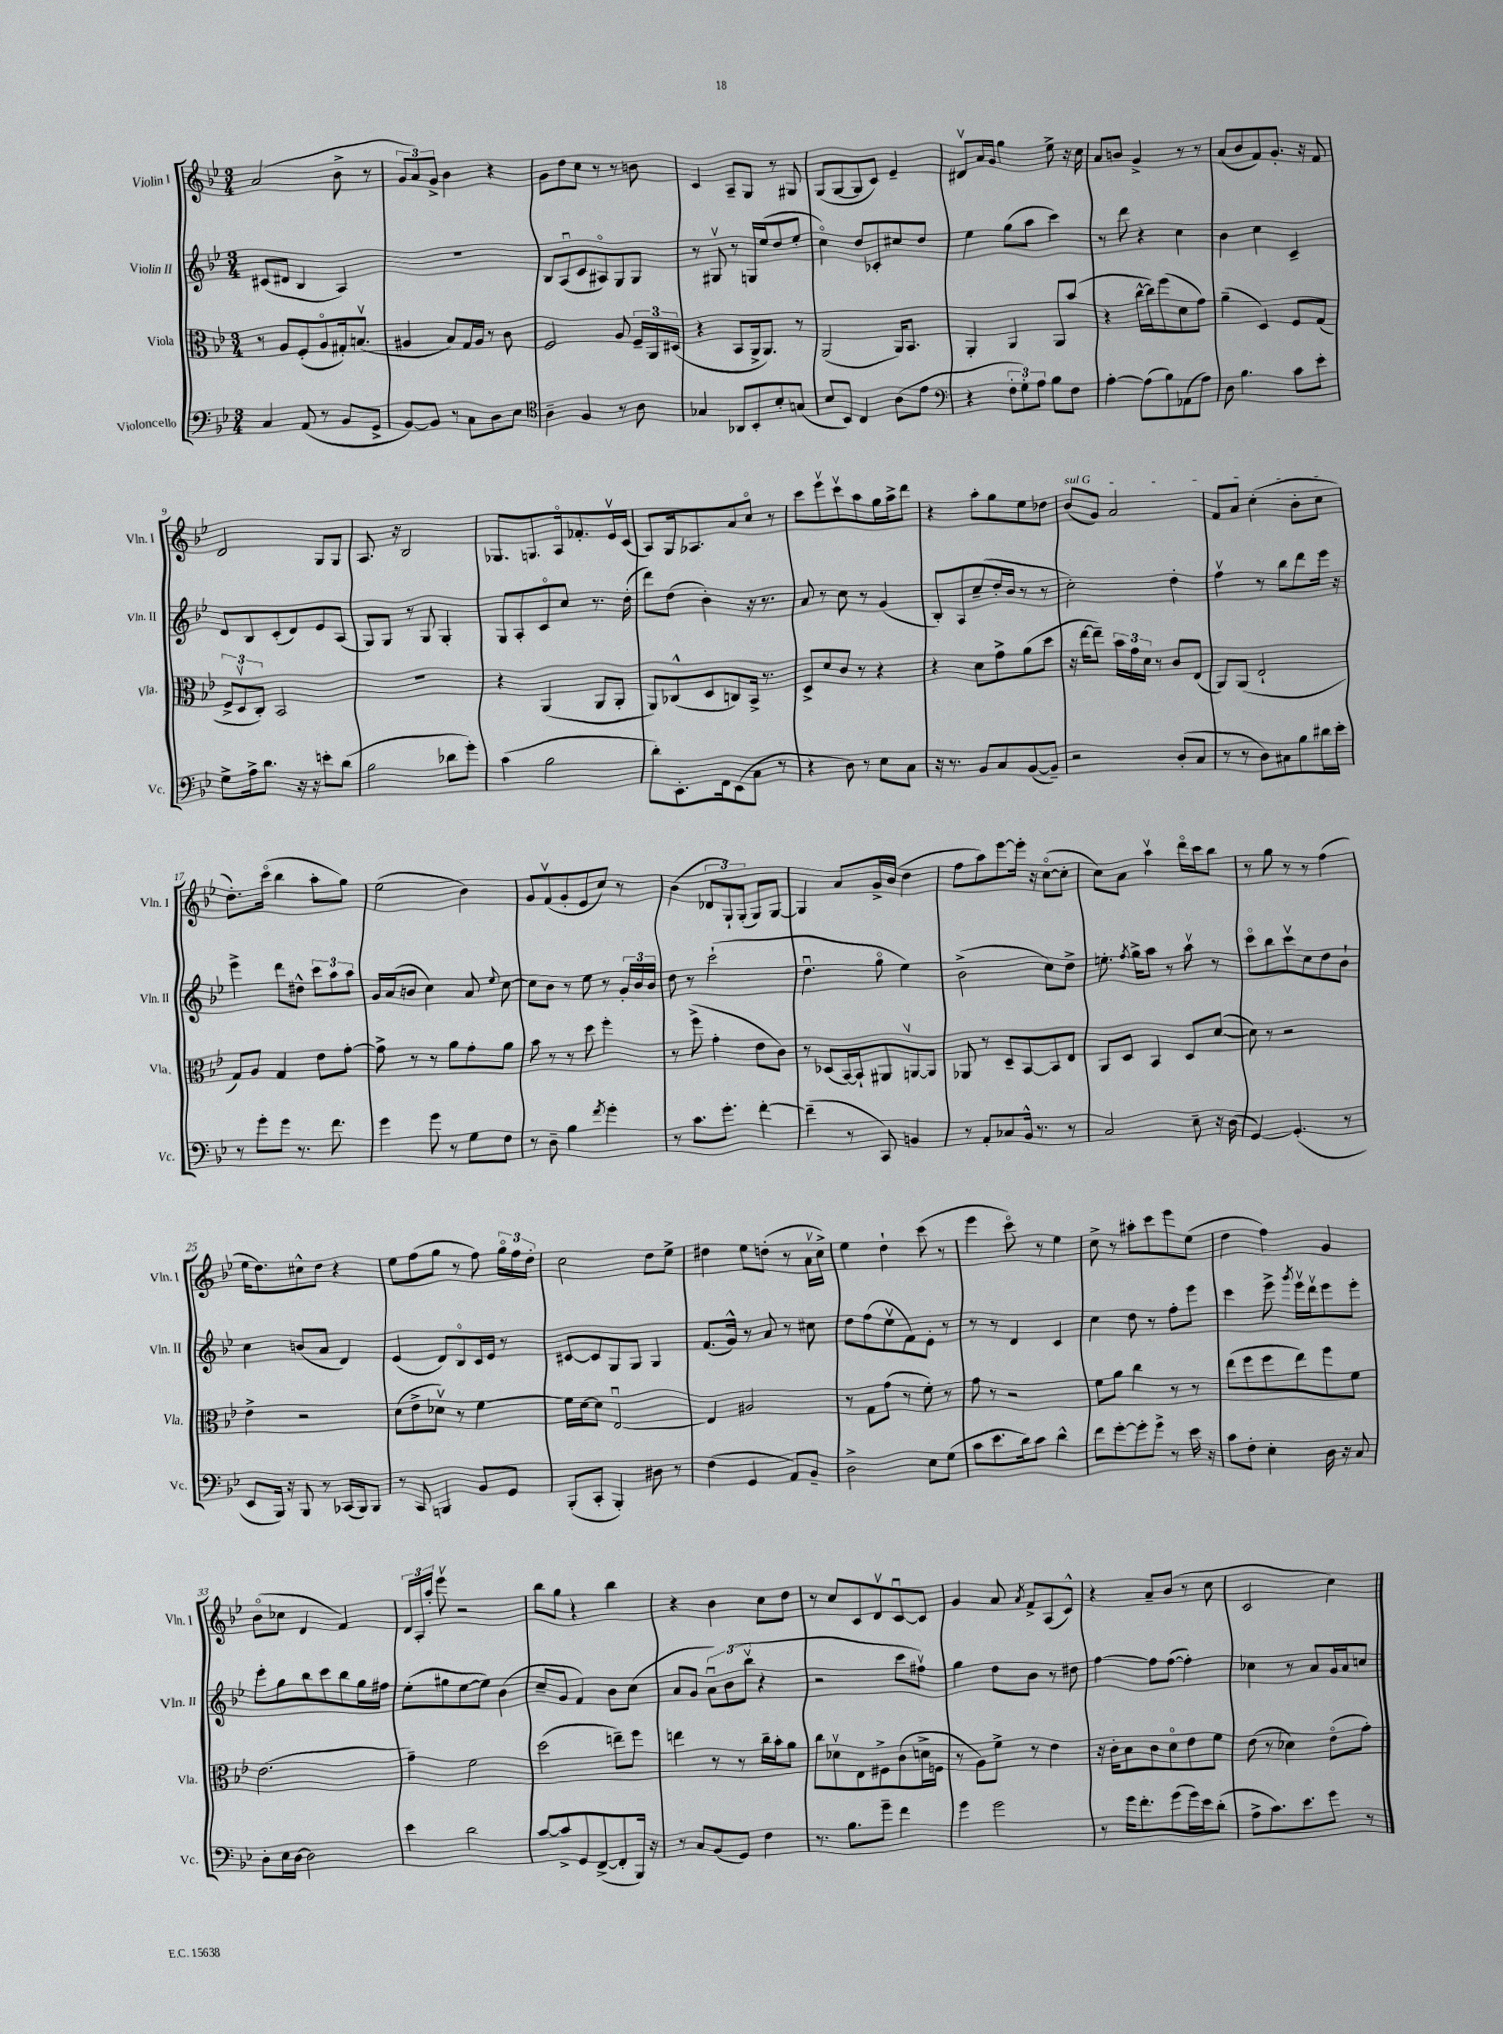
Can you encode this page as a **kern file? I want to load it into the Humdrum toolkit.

**kern	**kern	**kern	**kern
*staff4	*staff3	*staff2	*staff1
*clefF4	*clefC3	*clefG2	*clefG2
*k[b-e-]	*k[b-e-]	*k[b-e-]	*k[b-e-]
*M3/4	*M3/4	*M3/4	*M3/4
4C	8r	(8c#	(2a
.	8A	8d#	.
(8AA	(8F'	4B-	.
8r	8Ao	.	.
8BB-	16G#')	4A)	8b-^
.	(8.Bv	.	.
8GG^	.	.	8r
=	=	=	=
[8BB-)	4A#	2.r	12g
.	.	.	12a)
8BB-]	.	.	.
.	.	.	12g^
8r	8B-)	.	4b-
8C	16G	.	.
.	16A#	.	.
8D	8r	.	4r
8E-	8c	.	.
=	=	=	=
*clefC4	*	*	*
4A~	2F	8B-	8g
.	.	(8Au	8dd
4F	.	8c	8cc
.	.	8A#o)	8r
8r	8A	8G	8r
8A	24F~	8G	8b
.	24AA	.	.
.	(24D#	.	.
=	=	=	=
4G-	4r	8r	4c
.	.	8G#v	.
8AA-	8BB-	8r	8A~
8BB-'	16AA^	16G	8G
.	8.AA)	(16ee-	.
8B-'	.	8dd	8r
(8G	8r	8ee-'	8G#
=	=	=	=
8B-	(2AA	4cco)	(8G
8BB-)	.	.	[8G
4C	.	8dd	8G]
.	.	8c-'	8c)
(8A	16AA)	8cc#	4e-~
.	8.BB-	.	.
8e-	.	8dd	.
=	=	=	=
*clefF4	*	*	*
4r	4AA'	4ee-	8d#v
.	.	.	16a
.	.	.	16g
12F'	4AA	(8gg	4gg
12G')	.	.	.
.	.	8aa	.
12A	.	.	.
8B-	8AA	4ccc)	8ee-^
8F	(8b-	.	16r
.	.	.	16cc
=	=	=	=
[4A'	4r	8r	8a
.	.	8ddd	8b
(8A]	[16cc^^	4r	4g^
.	16cc])	.	.
8B-)	(8ff	.	.
(8AA-	8d	4cc	8r
8A)	8g)	.	8r
=	=	=	=
8D	(4a~	4b-	(8a
4.B-	.	.	8b-
.	4D)	4cc	8f)
.	.	.	8.g'
8c	8F	4c~	.
.	.	.	16r
8e-'	(8G	.	8f
=	=	=	=
8G^	12F^	8d	2d
.	12Dv	.	.
16A^	.	8B-	.
.	12C')	.	.
8.d	.	.	.
.	2BB-	(8c'	.
16r	.	8d)	.
16r	.	.	.
8e'	.	8e-	8G
(8d	.	(8A	8G
=	=	=	=
2B-	2.r	8G)	8.A
.	.	8G	.
.	.	.	16r
.	.	8r	2B-
.	.	8G	.
8d-	.	4G'	.
8g')	.	.	.
=	=	=	=
(4c	4r	8G	8.G-
.	.	8A'	.
.	.	.	8.G
2B-	(4AA	8co	.
.	.	8cc	16Ao
.	.	.	8.f-'
.	8AA	8.r	.
.	8AA'	.	16e-v
.	.	(16dd'	(16c
=	=	=	=
8d')	8AA)	8ddd)	8A)
8.EE-'	(8C-^^	(8dd	16G
.	.	.	8.A-
.	8D	4b-')	.
16FF	.	.	.
(8EE-	8C)	.	8a
8C	16BB-^	16r	8cco
.	8.r	8.r	.
8r	.	.	8r
=	=	=	=
4r	8D^	8a	8ccc
.	8d	8r	8eee-v
8D)	8c	8cc	8cccv
8r	8r	8r	8aa
8E-	4r	(4g	16gg
.	.	.	16aa^
8C	.	.	8ddd
=	=	=	=
16r	4r	8B-')	4r
8.r	.	.	.
.	.	8A	.
8BB-	8d	(8cc~	8aa'
8C	8g^	16dd'	8gg
.	.	16b-	.
([8BB-	(8a	8r	8ee-
8BB-~])	8dd	8r	8dd-
=	=	=	=
2r	16r	2cc')	(8b-
.	[16ee-	.	.
.	8ee-~])	.	8g)
.	24b-	.	2a
.	24g	.	.
.	24d	.	.
.	8r	.	.
(8D'	8c	4dd'	.
8C	(8E-	.	.
=	=	=	=
8r	8AA)	4ffv	8f
8r	(8AA	.	8a
8D)	2E-`	8r	(4cc'
8C#	.	8bb-	.
8B-	.	8ddd	8b-'
16d#	.	16eee-	8cc
16e-'	.	16r	.
=	=	=	=
8r	8G)	4eee-^	8.dd')
8g'	8A	.	.
.	.	.	(16ccco
8g	4G	8ddd	4bb-
8.r	.	8dd#^^	.
.	8e-	12ccc	8aa'
8.f	.	.	.
.	.	12aa	.
.	[8g'	.	8gg)
.	.	12aa	.
=	=	=	=
4g	8g^]	16g	(2ee-
.	.	(16a	.
.	8r	8b	.
8g	8r	4cc)	.
8r	8a	.	.
8G	8g'	8a	4b-)
.	.	8qqee-	.
8F	8a	[8cc	.
=	=	=	=
8r	8b-	8cc]	8g
8D~	8r	8b-	(8fv
4B-	8r	8r	8g'
.	8dd	8ee-	8e-
8qf	.	.	.
4g'	4ff'	8r	8cc)
.	.	24g'	8r
.	.	24b-	.
.	.	24b-	.
=	=	=	=
8r	8r	8dd	(4b-
8.c	(8ff^	8r	.
.	4g'	(2ccc`	12d-
8.g'	.	.	.
.	.	.	12G`)
.	.	.	(12G'
[4f'	8e-	.	8G)
.	8c)	.	[8G
=	=	=	=
(4f~]	8r	4.ddu	4G]
.	(8D-	.	.
8r	[16BB-)	.	8a
.	16BB-`]	.	.
8CC)	8AA#	8ggo	16g^
.	.	.	(16b-
4BB	[8AAv	4ee-)	4dd
.	8AA]	.	.
=	=	=	=
8r	8AA-	(2b-^	8ff
8AA'	8r	.	8aa)
8C-	8D~	.	[8eee-
16BB-^^	[8BB-	.	16eee-']
8.r	.	.	16r
.	8BB-]	8cc)	([8cco
8r	8E-	8dd^	8cc']
=	=	=	=
2C	8AA	8.ee'	8cc)
.	8D	.	8a
.	.	8qff	.
.	.	16gg^	.
.	4BB-	8aa	4aav
.	.	8r	.
8E-~	8D	8aav	16dddo
.	.	.	16ccc
16r	([8d	8r	8bb-
(16D	.	.	.
=	=	=	=
[4GG)	8d])	8ccco	8r
.	8r	8bb-	8gg
(4.GG']	2r	8cccv	8r
.	.	8cc	8r
.	.	8dd	(4ff
8r	.	8b-`	.
=	=	=	=
8EE-	4e-^	4cc	16ee-
.	.	.	8.dd)
16BBB-)	.	.	.
16r	.	.	.
8BBB-	2r	(8b	8cc#^^
8r	.	8a	8dd
(16CC-	.	4d)	4r
16BBB-)	.	.	.
8BBB-	.	.	.
=	=	=	=
8r	(8d	(4e-	8ee-
8CC	8e-^	.	(8ff
4BBB	8d-v)	8d)	8gg
.	8r	8B-o	8r
8BB-	[4f	16c	8ff)
.	.	16e-	.
8GG	.	8r	24ggo
.	.	.	24ff
.	.	.	24dd'
=	=	=	=
(8BBB-'	16f]	[8c#	2cc
.	[16d	.	.
8CC'	8d]	8c#]	.
4BBB-')	[2E-u	8G	.
.	.	8G	.
8D#	.	4G	8dd
8r	.	.	8ee-^
=	=	=	=
(4F	4E-]	(8.f	4dd#
.	.	16g^^)	.
4GG	2A#	8r	8ee-
.	.	8a	(8dd'
8AA)	.	8r	8r
8BB-~	.	8cc#	16av
.	.	.	16cc^)
=	=	=	=
2D^	8r	8dd	4ee-
.	8G	(8ff	.
.	(8g	8ee-v	4dd`
.	8r	8f)	.
8E-	8f')	8e-'	(8ccc
(8G	8r	8r	8r
=	=	=	=
8c	8g	8r	4eee-
8.e-	8r	8r	.
.	2r	4d	8ccco)
16d)	.	.	.
8c	.	.	8r
4d^^	.	4c	4ee-
=	=	=	=
8f	8f	4cc	8cc^
[8g'	8a	.	8r
8g']	4cc	8dd	8aa#'
8g^	.	8r	8ccc
8r	8r	8ff'	8eee-
16e-	8r	8eee-	(8ee-
16r	.	.	.
=	=	=	=
8c	(8ee-	4ccc	4dd
8F'	8ff	.	.
4E-'	8ff	8eee-^	4ff)
.	.	8qggg	.
.	8ee-)	16eee-v	.
.	.	16dddv	.
16D	8ff	8eee-	4g
16r	.	.	.
8C	8f	8eee-'	.
=	=	=	=
8D'	(2.e-	8eee-'	(8b-o
16E-	.	8gg	8cc-
[16D	.	.	.
2D]	.	8bb-	4d
.	.	8ccc	.
.	.	8bb-	4f)
.	.	16gg	.
.	.	16ff#	.
=	=	=	=
4e-	4g~)	(8ee-'	24d
.	.	.	24A'
.	.	.	24aa'
.	.	8gg#	8eee-v
2d	2f	[8ee-	2r
.	.	8ee-])	.
.	.	(4b-	.
=	=	=	=
[8c	(2dd	8cc~	8bb-
8c^]	.	8g	8gg
8GG	.	4f)	4r
([8FF^	.	.	.
8FF']	8ee~)	8b-	4bb-
16BBB-)	8ff	(8cc	.
16r	.	.	.
=	=	=	=
8r	4ee	8a	4r
8C	.	8g	.
(8BB-	8r	12au)	4b-
.	.	(12b-	.
8GG)	8r	.	.
.	.	12bb-v	.
4F	16cc~	4r	8cc
.	16b-'	.	.
.	8a	.	8dd
=	=	=	=
8.r	8cc	2r	8r
.	8d-v	.	8cc
8.B-	.	.	.
.	8E-	.	8c
8g~	8F#^	.	8dv
4f	(8c	8ccc	[8cu
.	16d^	8ff#v)	8c]
.	16F	.	.
=	=	=	=
4g	8r	4gg	4g
.	8A)	.	.
2g	8f^	8dd	8a
.	.	.	8qa
.	8r	8b-	8f^
.	4e-	8r	(8A
.	.	8dd#	8c^^)
=	=	=	=
8r	16r	[4ff	4r
.	16c'	.	.
16g	8B-	.	.
8.f'	.	.	.
.	8c	8ff]	8a~
(8g	8do	([8ff	(8b-
16g)	8e-	4ff'])	8r
16e-	.	.	.
(8d'	8f	.	8cc
=	=	=	=
8A^	(8e-	4cc-	2c
8.c)	8r	.	.
.	4d-)	8r	.
8.e-	.	.	.
.	.	8a	.
8g	(8e-o	16g	4cc)
.	.	16a	.
8r	8g')	8cc	.
==	==	==	==
*-	*-	*-	*-
